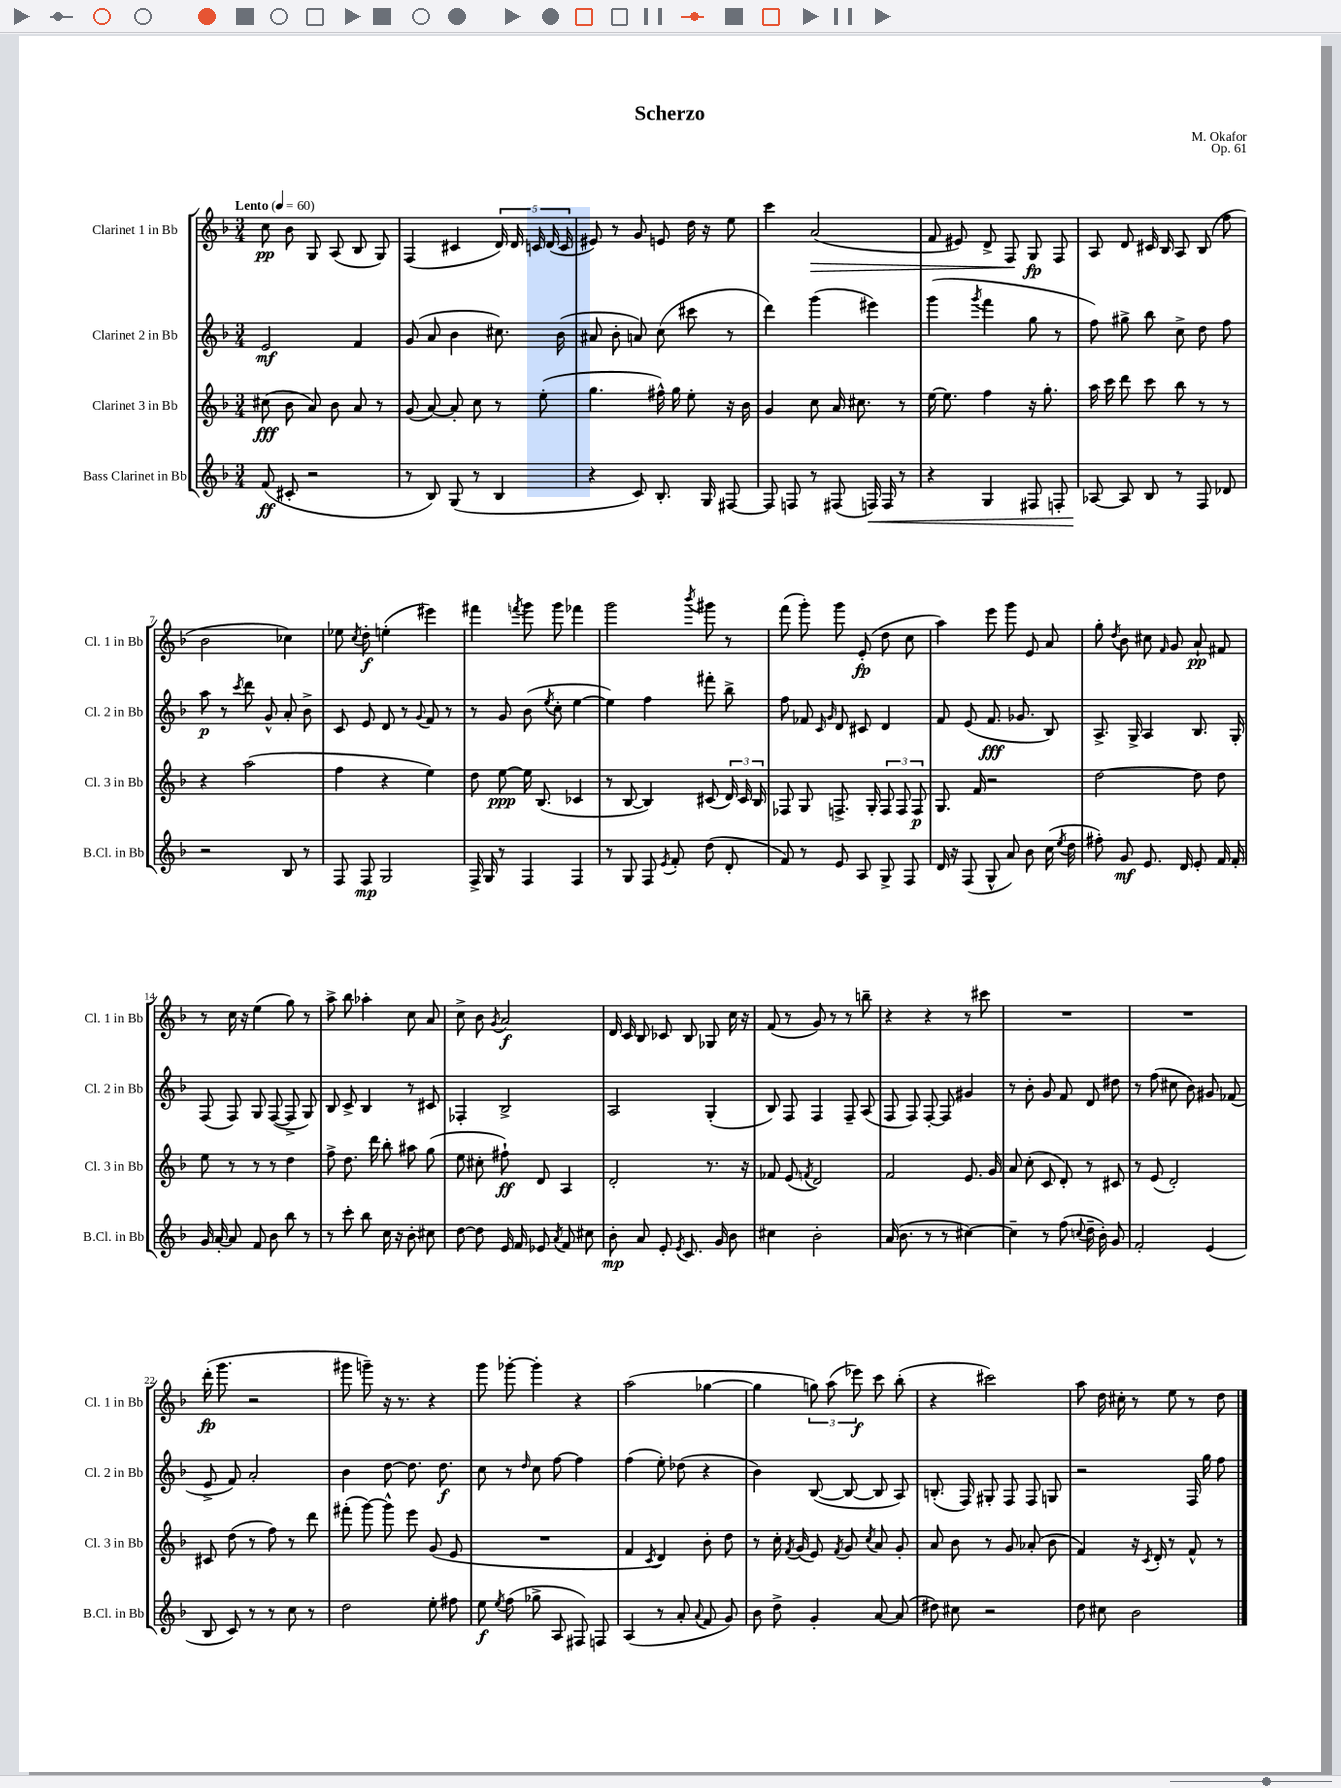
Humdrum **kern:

**kern	**kern	**kern	**kern
*staff4	*staff3	*staff2	*staff1
*clefG2	*clefG2	*clefG2	*clefG2
*k[b-]	*k[b-]	*k[b-]	*k[b-]
*M3/4	*M3/4	*M3/4	*M3/4
*MM60	*MM60	*MM60	*MM60
(8f/	(8cc#\	2e/	8cc\
8c#'/	8b-\	.	8b-\
2r	8a/)	.	8G/
.	8b-\	.	(8A/
.	8a/	4f/	8B-/
.	8r	.	8G/)
=	=	=	=
8r	(8g/	(8g/	(4F/
8B-/)	[8a/)	8a/	.
(8G/	8a'/]	4b-\	4c#/
8r	8cc\	.	.
4B-/	8r	8.cc#\)	20d/)
.	.	.	20d/
.	.	.	20c/
.	(8ee'\	.	.
.	.	.	(20d/
.	.	(16b-\	.
.	.	.	20c/
=	=	=	=
4r	4.gg\	8a#/	8e#/)
.	.	8b-'\	8r
8c/)	.	8a/)	8g/
8.B-'/	16ff#^^\)	(8cc\	8e/
.	16gg\	.	.
.	8ee'\	8ccc#\	16dd\
16G/	.	.	16r
[8F#/	16r	8r	8ee\
.	16b-\	.	.
=	=	=	=
8F#/]	4g/	4ddd\)	4ccc\
8F/	.	.	.
8r	8cc\	(4ggg\	(2a/
(8F#/	16a/	.	.
.	8.cc#\	.	.
16F/)	.	4eee#\)	.
16F/	.	.	.
8r	8r	.	.
=	=	=	=
4r	[16ee\	(4ggg\	8f/
.	8.ee\]	.	.
.	.	.	8e#/)
.	.	8qggg/	.
4G/	4ff\	4fff\	8d^/
.	.	.	8F/
8F#/	16r	8gg\	8G/
.	8.gg'\	.	.
8F'/	.	8r	8F/
=	=	=	=
[8A-/	16aa\	8ff\)	8A/
.	16ccc\	.	.
8A-/]	8ddd\	8gg#^\	8d/
8B-/	8ccc\	8bb-\	16c#/
.	.	.	16B-/
8r	8bb-\	8cc^\	8A/
8F/	8r	8dd\	(8B-/
8d-/	8r	8ff\	8ff\
=	=	=	=
2r	4r	8aa\	2b-\
.	.	8r	.
.	.	8qccc/	.
.	(2aa\	8ddd\	.
.	.	8g^^/	.
8B-/	.	8a'/	4cc-\)
8r	.	8b-^\	.
=	=	=	=
8F/	4ff\	8c/	8ee-\
.	.	.	8qcc/
8F/	.	8e/	8dd'\
2G/	4r	8d/	(4ee'\
.	.	8r	.
.	.	8qqg/	.
.	4ee\)	8f/	4eee#\)
.	.	8r	.
=	=	=	=
16F^/	8dd\	8r	4fff#\
16G/	.	.	.
8r	[8ee\	8g/	.
.	.	.	8qfff/
4F/	16ee\]	(8b-\	8ggg\
.	(8.B-/	.	.
.	.	8qee/	.
.	.	8cc'\	8ggg\
4F/	4c-/	[4ee\	4fff-\
=	=	=	=
8r	8r	4ee\])	2ggg\
8G/	[8B-/	.	.
8F/	4B-/])	4ff\	.
8qe/	.	.	.
8f'/	.	.	.
.	.	.	8qbbb-/
(8dd\	(8c#/	8fff#'\	8ggg#\
8d'/	24d/)	8bb-^\	8r
.	24c#/	.	.
.	24B-/	.	.
=	=	=	=
8f/)	8F-/	8ff\	(8fff\
8r	8G/	8f-/	8ggg'\)
.	.	16qqc/	.
.	.	16qqg/	.
8e/	8.F^/	8d/	8ggg\
8A/	.	8c#/	(8e'/
.	16G'/	.	.
8G^/	12F/	4d/	8dd\
.	12F/	.	.
8F/	.	.	8cc\
.	12F/	.	.
=	=	=	=
16d/	8.G/	8f/	4aa\)
16r	.	.	.
(8F/	.	(8e/	.
.	16f/	.	.
8G^^/	2r	8.f/	8eee\
8a/)	.	.	8ggg\
.	.	8.g-/	.
8b-\	.	.	8e/
(16cc\	.	8B-/)	8a/
8qee/	.	.	.
16dd\	.	.	.
=	=	=	=
8ff#'\)	[2dd\	8.A^/	8gg'\
.	.	.	8qdd/
8g/	.	.	8b-\
.	.	16G^/	.
8.e/	.	4A/	8cc#\
.	.	.	16qqf/
.	.	.	8g/
16d/	.	.	.
8e'/	8dd\]	8.B-/	8a`/
16f/	8dd\	.	8f#/
16f'/	.	16G'/	.
=	=	=	=
16g/	8ee\	(8F/	8r
[16a'/	.	.	.
8a/]	8r	8F/)	16cc\
.	.	.	16r
8f/	8r	8G/	(4ee\
8b-\	8r	([8F/	.
8bb-\	4dd\	8F^/]	8gg\)
8r	.	8G/)	8r
=	=	=	=
8r	8ff^\	8B-/	8aa^\
8ccc'\	8.dd\	8c^/	8bb-\
8bb-\	.	4B-/	4aa-'\
.	16ddd\	.	.
16cc\	8bb-'\	.	.
16r	.	.	.
8b-'\	8aa#\	8r	8cc\
8cc#\	(8gg\	8c#/	8a/
=	=	=	=
[8dd\	8ee\	4F-'/	8cc^\
8dd\]	8cc#'\	.	8b-\
.	.	.	8qg/
16e/	8ff#`\)	2B-^/	2a/
16f/	.	.	.
8e-/	8d/	.	.
8qa/	.	.	.
8f/	4A/	.	.
8cc#\	.	.	.
=	=	=	=
8b-'\	2d'/	2A/	16d/
.	.	.	16c/
8a/	.	.	8B-/
8e'/	.	.	8c-/
8qe/	.	.	.
8.c/	.	.	8B-/
.	8.r	(4G'/	8G-/
16g/	.	.	.
8b-\	.	.	16cc\
.	16r	.	16r
=	=	=	=
4cc#\	8f-/	8B-/)	(8f/
.	(8e/	8F/	8r
.	8qf/	.	.
2b-'\	2d/)	4F/	8g/)
.	.	.	8r
.	.	8F~/	8r
.	.	(8A/	8bb~\
=	=	=	=
(16a/	2f/	8F/	4r
8.b-\	.	.	.
.	.	8F/)	.
8r	.	[8F'/	4r
8r	.	8F/]	.
[4cc#\)	8.e/	4g#/	8r
.	.	.	8ccc#\
.	16g/	.	.
=	=	=	=
4cc#~\]	8a/	8r	2.r
.	(8cc'\	8b-'\	.
8r	8c/	8g/	.
(8ff\	8d'/)	8f/	.
8qqcc/	.	.	.
16dd~\	8r	8d/	.
16b-'\)	.	.	.
8g/	8c#/	8dd#\	.
=	=	=	=
2f'/	8r	8r	2.r
.	(8e/	(8ff\	.
.	2d'/)	8cc#\	.
.	.	8b-\)	.
(4e/	.	8g#/	.
.	.	(8f-/	.
=	=	=	=
8B-/	8c#/	8e^/	(16ddd'\
.	.	.	8.ggg\
8c/)	(8dd\	8f/)	.
8r	8r	2a'/	2r
8r	8ff\)	.	.
8cc\	8r	.	.
8r	8ddd\	.	.
=	=	=	=
2dd\	(8fff#'\	4b-\	8ggg#\
.	[8ggg\)	.	8ggg~\)
.	8ggg^^\]	[8dd\	16r
.	.	.	8.r
.	8eee\	8.dd\]	.
8ee'\	(8g/	.	4r
.	.	8.dd\	.
8ff#\	8e/	.	.
=	=	=	=
8ee\	2.r	8cc\	8ggg\
8qee/	.	.	.
(8ff\	.	8r	[8ggg-'\
.	.	16qqdd/	.
8gg-^\	.	8cc\	4ggg-'\]
8A/	.	[8ff\	.
8F#/)	.	4ff\]	4r
8F/	.	.	.
=	=	=	=
(4A/	4f/	(4ff\	(2aa\
.	8qc/	.	.
8r	4d/)	8ee'\)	.
8a'/	.	(8dd-\	.
8qqa/	.	.	.
8f/	8b-'\	4r	[4gg-\
8g/)	8dd\	.	.
=	=	=	=
8b-\	8r	4b-\)	4gg-\]
8dd^\	16cc'\	.	.
.	8qf/	.	.
.	(16g/	.	.
4g'/	8e/)	([8B-/	12gg\)
.	.	.	(12aa\
.	8qf/	.	.
.	8g/	8B-/_	.
.	.	.	12eee-\)
.	8qcc/	.	.
[8a/	8a/	8B-/]	8ccc\
(8a/]	8g'/	8A/)	(8bb-'\
=	=	=	=
8dd#\)	8a/	(8.B'/	4r
8cc#\	8b-\	.	.
.	.	16F/)	.
2r	8r	8G#'/	2ccc#\)
.	8g/	8F/	.
.	(8a-'/	8F/	.
.	8b-\	8G/	.
=	=	=	=
8dd\	4f/)	2r	8aa\
8cc#\	.	.	16dd\
.	.	.	16cc#'\
2b-\	16r	.	8r
.	8qc/	.	.
.	16d'/	.	.
.	8r	.	8ee\
.	8f^^/	16F/	8r
.	.	16gg\	.
.	8r	8ff\	8dd\
==	==	==	==
*-	*-	*-	*-
